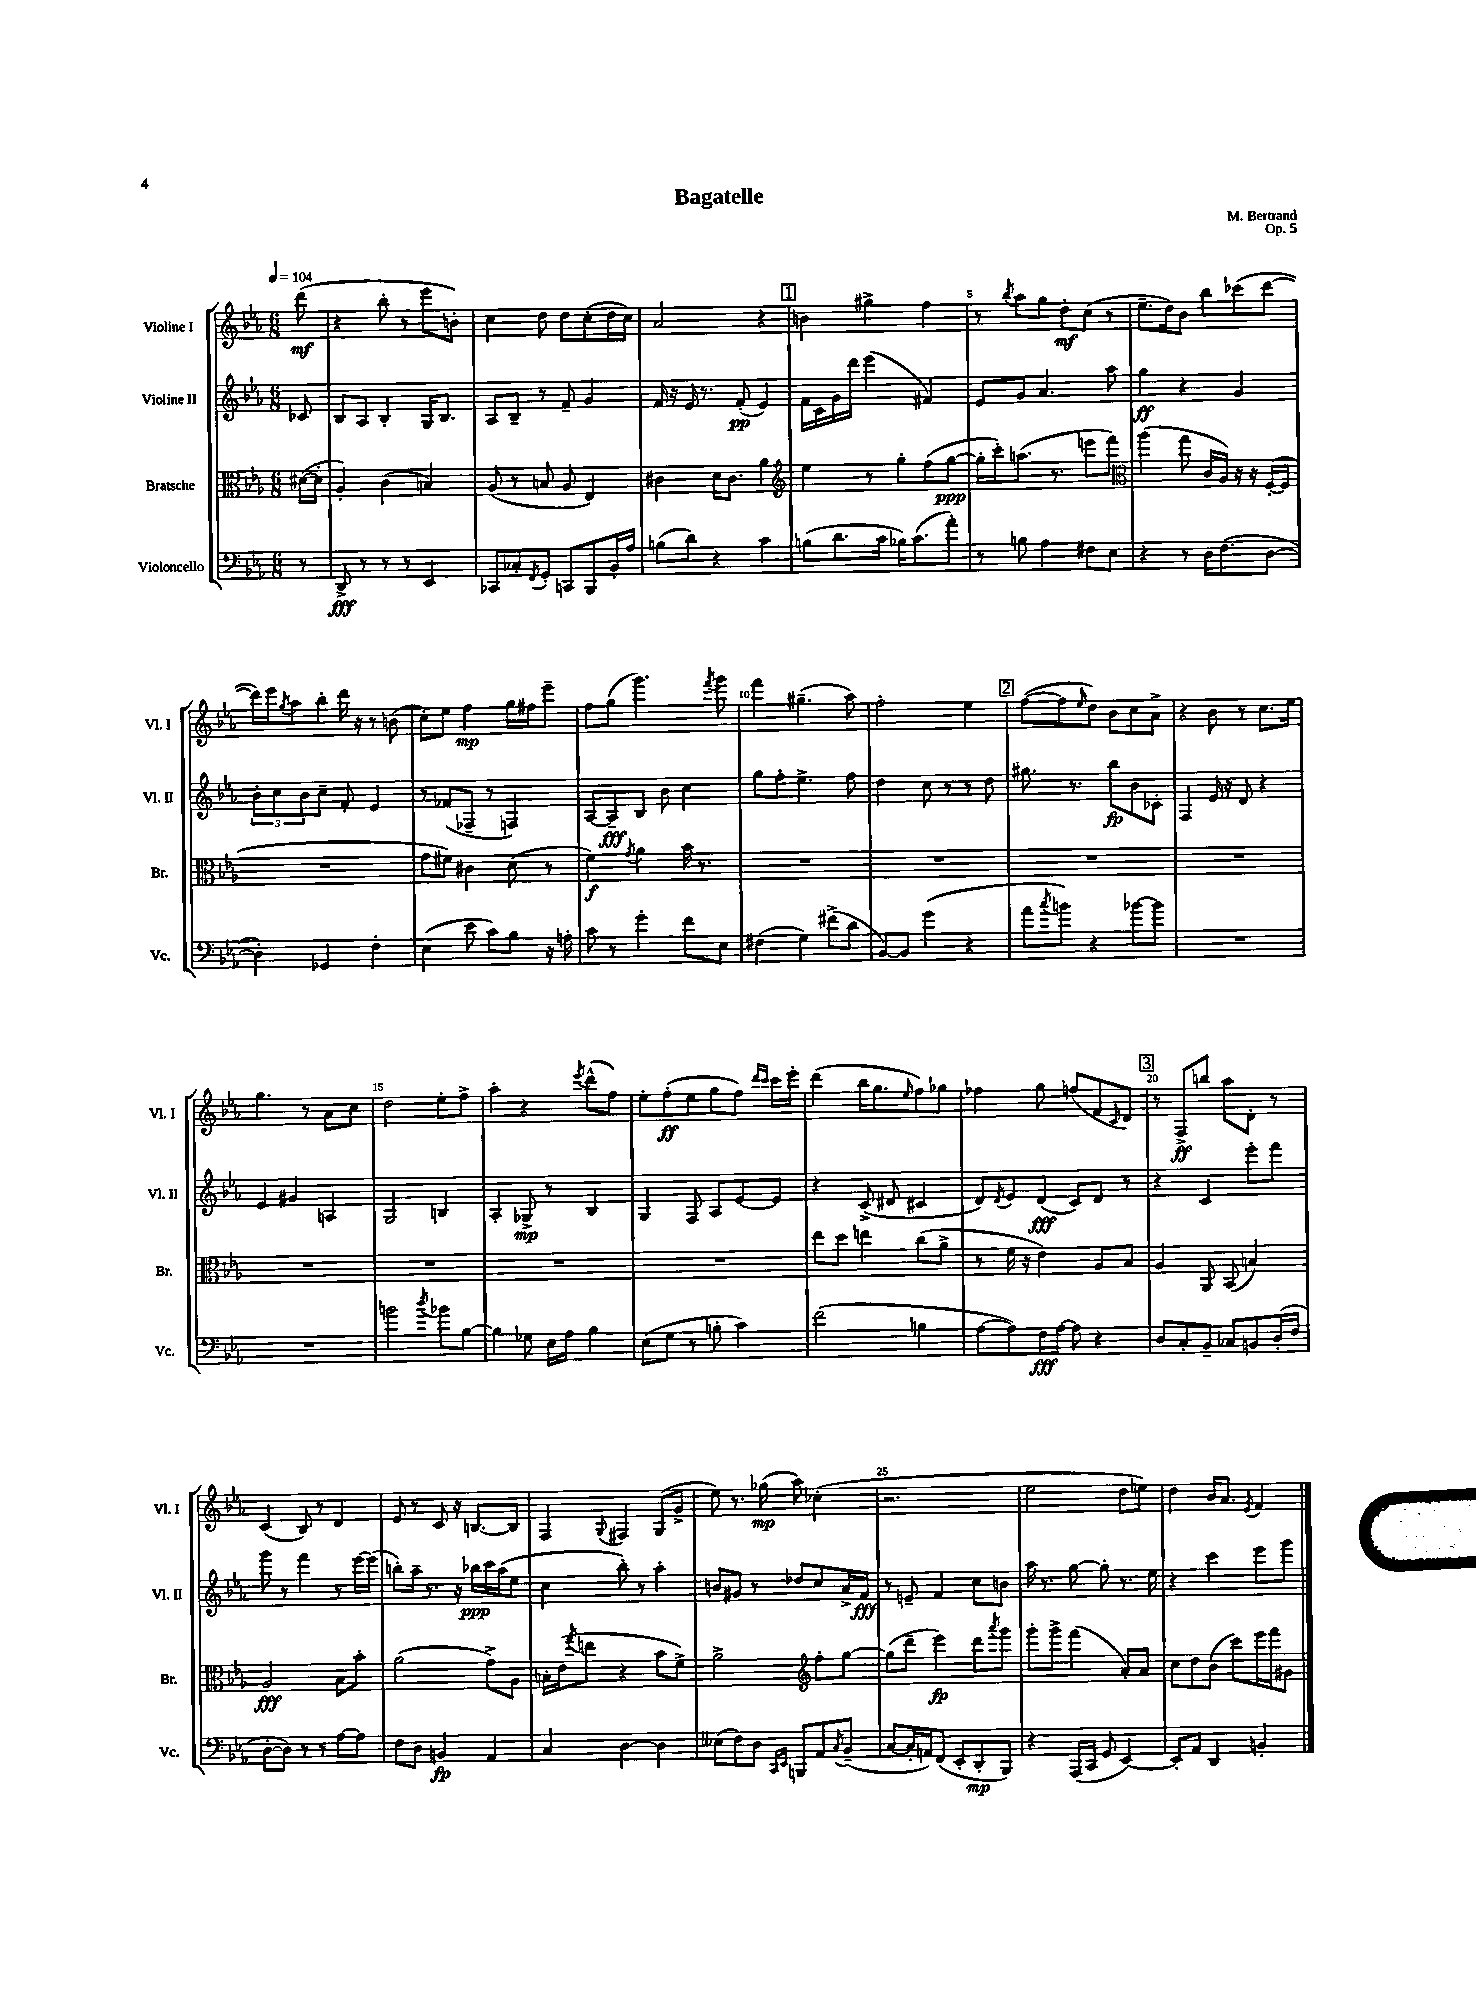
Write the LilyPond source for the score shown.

\header { title = "Bagatelle" composer = "M. Bertrand" opus = "Op. 5" }
<<
\new StaffGroup <<
\new Staff = "s0" \with { instrumentName = "Violine I" shortInstrumentName = "Vl. I" } {
    \clef treble \key ees \major \numericTimeSignature \time 6/8 \partial 8 \tempo 4 = 104
    d'''8\mf( |
    r4 bes''8-. r8 ees'''8 b'8-.) |
    c''4 d''8 d''8 c''8-.( d''16 c''16) |
    aes'2 r4 |
    \mark \markup { \box "1" } b'4 gis''4-> f''4 |
    r8 \acciaccatura { bes''8 } aes''8 g''8 d''8-.\mf c''8( r8 |
    ees''8.-- d''16) bes'8 bes''8 ces'''8( d'''8~ |
    d'''16) ees'''16 \acciaccatura { g''8 } aes''8 bes''8-. d'''16 r16 r8 b'8( |
    c''8-.) ees''8 f''4\mp g''16 fis''16 ees'''8-- |
    f''8 g''8( g'''4.) \acciaccatura { f'''8 } g'''8 |
    f'''4 gis''4.--( aes''8) |
    f''2-. ees''4 |
    \mark \markup { \box "2" } f''8~( f''8 \grace { ees''16 } d''8) bes'8 c''8 aes'8-> |
    r4 bes'8 r8 c''8. ees''16 |
    g''4. r8 aes'8 c''8 |
    d''2 ees''8-. f''8-> |
    aes''4-. r4 \acciaccatura { ees'''8 } d'''8-^( f''8) |
    ees''8-. f''8-.\ff( ees''8 g''8 f''8) \grace { d'''16 c'''16 } c'''16 ees'''16-. |
    d'''4( bes''16 g''8. \grace { ees''16 } f''8) ges''8 |
    fes''4 g''8 f''8( f'8 \grace { c'16 } d'8) |
    \mark \markup { \box "3" } r8 f8->\ff b''8 aes''8 d'8-. r8 |
    c'4( bes8) r8 d'4 |
    ees'8 r8 c'8 r16 b8.~ b8 |
    f4 \appoggiatura { g8 } fis4 g8( g'8-> |
    ees''8) r8. ges''16\mp( aes''8) ces''4-.( |
    r2. |
    ees''2 d''8 e''8) |
    d''4 bes'16 aes'8. \acciaccatura { ees'8 } f'4 \bar "|." |
}
\new Staff = "s1" \with { instrumentName = "Violine II" shortInstrumentName = "Vl. II" } {
    \clef treble \key ees \major \numericTimeSignature \time 6/8 \partial 8
    ces'8 |
    bes8 aes8 bes4-. g16 bes8. |
    aes8 bes8-- r8 f'8-- g'4 |
    f'16 r16 ees'16 r8. f'8-.\pp( ees'4) |
    \mark \markup { \box "1" } f'16 c'16 g'16 d'''16 ees'''4( fis'4) |
    ees'8 g'8 aes'4. aes''8 |
    g''4\ff r4 g'4 |
    \tuplet 3/2 { bes'8-. c''8 bes'8 } c''8-- f'8-. ees'4 |
    r8 fes'8( fes8-- r8 f4) |
    aes8~ aes8--\fff bes8 bes'8 c''4 |
    g''8 f''8-. ees''4.-> f''8 |
    d''4 c''8 r8 r8 d''8 |
    \mark \markup { \box "2" } gis''8. r8. bes''8\fp bes'8 ces'8-. |
    f4 ees'16 r16 d'8 r4 |
    ees'4 gis'4 a4 |
    g2 b4 |
    aes4-. ges8->\mp r8 bes4 |
    g4 f8 aes8 ees'8~ ees'8 |
    r4 c'8->( dis'8 cis'4 |
    d'8) \acciaccatura { d'8 } ees'8 d'8\fff( c'8) d'8 r8 |
    \mark \markup { \box "3" } r4 c'4 ees'''8-. f'''8 |
    g'''8 r8 f'''4 r8 ees'''16~ ees'''16( |
    b''8-.) aes''16-- r8. r16 bes''16\ppp c'''16 aes''16( ees''8 |
    c''4 bes''8-.) r8 aes''4-. |
    b'8 gis'8 r8 des''8 c''8 aes'16-> f'16\fff |
    r8 e'8-- f'4 c''8 b'8 |
    aes''16 r8. g''8~ g''8-. r8. ees''16 |
    r4 c'''4 ees'''8 g'''8 \bar "|." |
}
\new Staff = "s2" \with { instrumentName = "Bratsche" shortInstrumentName = "Br." } {
    \clef alto \key ees \major \numericTimeSignature \time 6/8 \partial 8
    dis'16~( dis'16-. |
    aes4-.) c'4( b4) |
    aes8( r8 b8 aes8 ees4) |
    cis'4 d'16 cis'8. aes'4 |
    \mark \markup { \box "1" } \clef treble ees''4 r8 g''8-. f''8( g''8~\ppp |
    g''16-. c'''16-.) a''8.( r8. e'''8 f'''8) |
    \clef alto aes''4( g''8 c'16 aes16) r16 r16 f16~-.( f16 |
    R2. |
    g'8 fis'8) cis'4 d'8( r8 |
    f'4\f) \acciaccatura { g'8 } aes'4 bes'16 r8. |
    R2. |
    R2. |
    \mark \markup { \box "2" } R2. |
    R2. |
    R2. |
    R2. |
    R2. |
    R2. |
    ees''8 d''8 e''4 c''8( aes'8-> |
    r8 f'16 r16 ees'4) aes8 bes8 |
    \mark \markup { \box "3" } aes4 aes,8 bes,8( b4) |
    aes2\fff bes8 bes'8-. |
    aes'2( g'8->) aes8 |
    b16-. ees'16( \acciaccatura { g''8 } e''8 r4 bes'8 f'8->) |
    aes'2-> \clef treble f''8-. g''8~ |
    g''8( d'''8-- ees'''4\fp) d'''8 \acciaccatura { aes'''8 } g'''8 |
    g'''8-. g'''8-> f'''4( aes'8-.) aes'8 |
    c''8 d''8 bes'8( c'''8) ees'''16 f'''16 gis'8 \bar "|." |
}
\new Staff = "s3" \with { instrumentName = "Violoncello" shortInstrumentName = "Vc." } {
    \clef bass \key ees \major \numericTimeSignature \time 6/8 \partial 8
    r8 |
    d,8->\fff r8 r8 r8 ees,4 |
    ces,8 ces8-. \acciaccatura { f,8 } g,8-. c,8 bes,,8 bes,16-. aes16 |
    b8( d'8) r4 c'4 |
    \mark \markup { \box "1" } b8( d'8. c'16 bes16) c'8.( aes'8-.) |
    r8 b8 aes4 fis8 ees8 |
    r4 r8 d16 f8.( d8~ |
    d4-.) ges,4 f4-. |
    ees4( ees'8 c'8) bes8 r16 a16-. |
    c'8 r8 g'4-. f'8 ees8 |
    fis4( g4) fis'8->( d'8 |
    bes,8~) bes,8 g'4( r4 |
    \mark \markup { \box "2" } aes'8 \acciaccatura { c''8 } b'8) r4 bes'8~ bes'8 |
    R2. |
    R2. |
    b'2 \acciaccatura { d''8 } bes'8 bes8~ |
    bes4 ges8 ees16 aes16 bes4 |
    ees8( g8 r8 b8-. c'4) |
    f'2( b4 |
    aes8~ aes8) f16\fff aes16~ aes8 r4 |
    \mark \markup { \box "3" } d8 c8-. bes,8-- ces8 b,8 d16-.( f16 |
    d8~-. d8) r8 r8 aes8~ aes8 |
    f8 d8 b,4\fp aes,4 |
    c4 d4~ d4 |
    eeses8( f8) d8 \grace { c,16 ees,16 } b,,8 aes,8 \acciaccatura { c8 } bes,8--( |
    c8~ c16-. a,16) f,8( ees,8-. d,8-.\mp bes,,8) |
    r4 aes,,16( c,16 g,8 ees,4~) |
    ees,8-. aes,8 d,4 b,4-. \bar "|." |
}
>>
>>
\layout { \context { \Score \override BarNumber.break-visibility = ##(#f #t #t) barNumberVisibility = #(every-nth-bar-number-visible 5) } }
